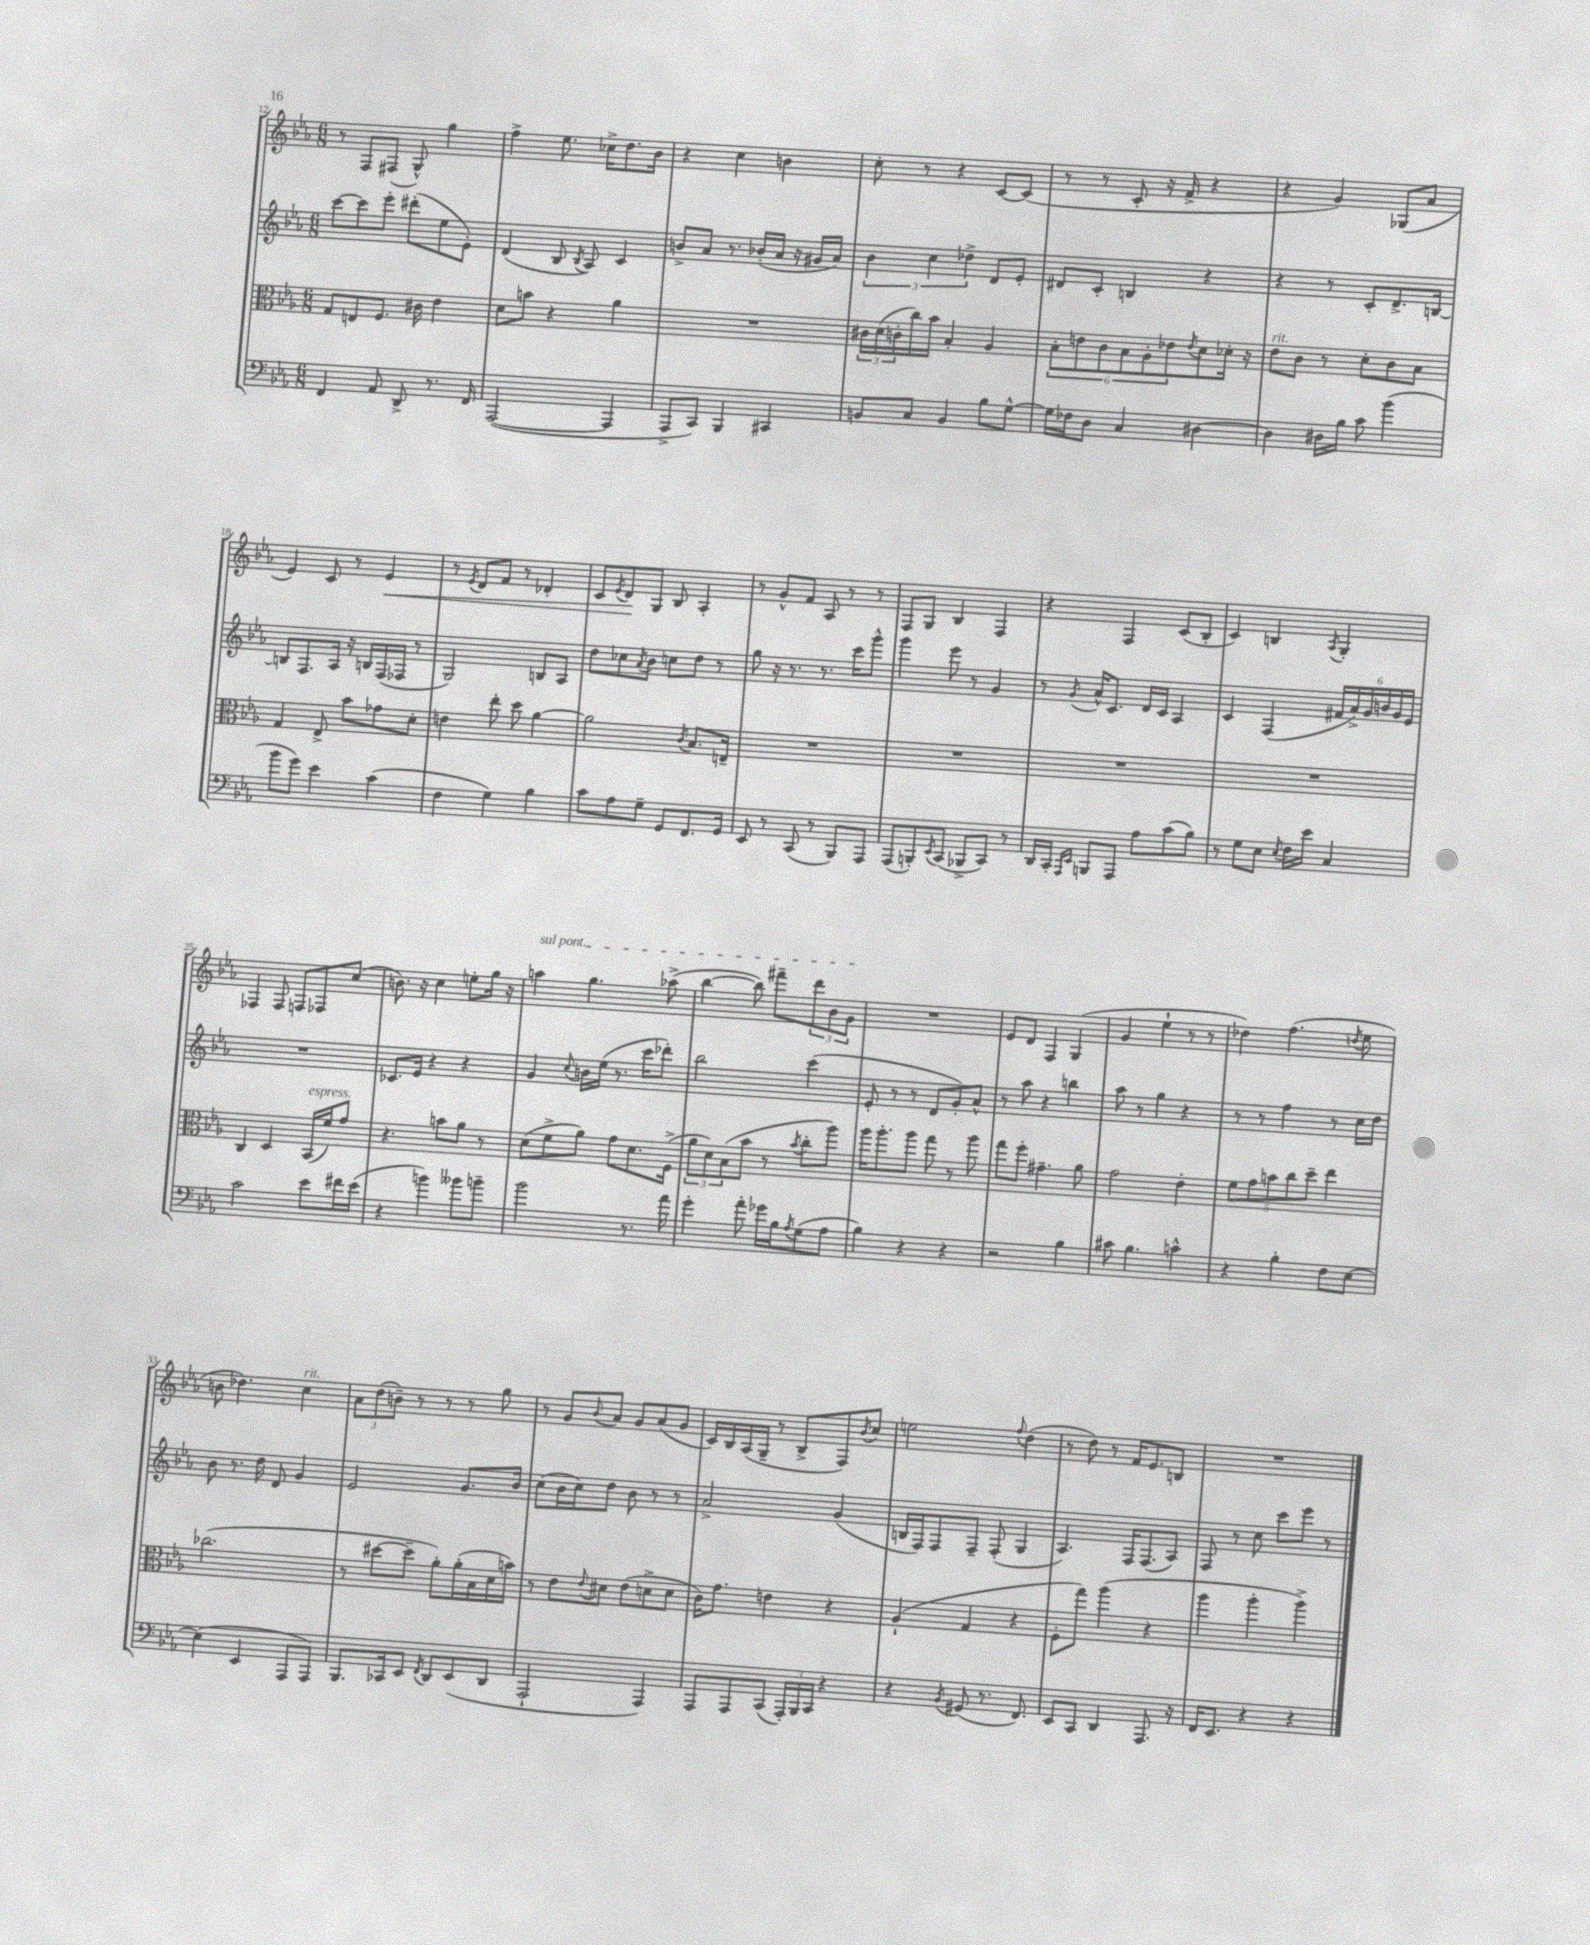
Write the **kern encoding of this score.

**kern	**kern	**kern	**kern	**dynam
*part4	*part3	*part2	*part1	*part1
*staff4	*staff3	*staff2	*staff1	*staff1
*clefF4	*clefC3	*clefG2	*clefG2	*
*k[b-e-a-]	*k[b-e-a-]	*k[b-e-a-]	*k[b-e-a-]	*
*M6/8	*M6/8	*M6/8	*M6/8	*
=12	=12	=12	=12	=12
4FF/	8G/L	[8ccc\L	8r	.
.	8En/	8ccc\]	8F/L	.
8AA-/	8.F/J	8eee-'\J	(8F#X/J	.
8DD^/	.	(8ddd#X'\L	8G^^/)	.
.	16c#X\	.	.	.
8.r	4e-\	8ee-\	4gg\	.
.	.	8e-'\J)	.	.
16FF/	.	.	.	.
=13	=13	=13	=13	=13
([2AAA-/	8d\L	(4d/	4ff^\	.
.	8bn\J	.	.	.
.	4r	8B-/	8.ee-\	.
.	.	8qB-/	.	.
.	.	8A-/)	.	.
.	.	.	16cc-X^\KL	.
4AAA-/]	4a-\	4c/	8.dd\	.
.	.	.	16b-\Jk	.
=14	=14	=14	=14	=14
8AAA-^/L	2.r	8bn^/L	4r	.
8CC/J)	.	8a-/J	.	.
4BBB-/	.	8.r	4cc\	.
.	.	(16b-X'/LL	.	.
4CC#X/	.	16a-/JJ	4bn\	.
.	.	16r	.	.
.	.	16g#X/LL	.	.
.	.	16a-/JJ)	.	.
=15	=15	=15	=15	=15
8BBn/L	24c#X\LL	6b-\	8cc'\	.
.	(24d\	.	.	.
.	24cn'\	.	.	.
8C/J	16cc\)	.	8r	.
.	.	6cc\	.	.
.	16b-\JJ	.	.	.
4BB/	4B-'/	.	4r	.
.	.	6dd-X^\	.	.
8B-\L	4A-/	8d/L	[8c/L	.
[8G^^\J	.	8e-'/J	(8c/J]	.
=16	=16	=16	=16	=16
16G\LL]	12B-'\L	8d#X/L	8r	.
16F-X\J	.	.	.	.
.	12en\	.	.	.
8D\J	.	8c'/J	8r	.
.	12c\	.	.	.
4C/	12B-\	4Bn/	8c'/	.
.	12A-'\	.	.	.
.	.	.	16r	.
.	12e-X\	.	.	.
.	.	.	16f^/	.
.	8qe-/	.	.	.
[4D#X\	8d\	4r	4r	.
.	16d-X'\Jk	.	.	.
.	16r	.	.	.
=17	=17	=17	=17	=17
!	!LO:TX:a:i:t=rit.	!	!	!
4D#\]	8e-\L	4r	4r	.
.	8c\J	.	.	.
16D#X\LL	8r	8r	4g/)	.
16B-\JJ	.	.	.	.
8c\	8d'\L	8c'/L	.	.
(4b-\	8c\	8.d^/	(8G-X/L	.
.	8B-\J	.	8a-/J	.
.	.	[16Bn/Jk	.	.
!!LO:LB:g=z
=18	=18	=18	=18	=18
8b-\L	4G/	8Bn/L]	4e-/)	.
8g\J)	.	8.F/	.	.
4e-\	8E-^/	.	8c/	.
.	.	16A-/Jk	.	.
.	8b-\L	16r	8r	.
.	.	16Bn/LL	.	.
!	!	!	!	!LO:HP:b
(4c\	8g-X\	(16F/	4e-/	<
.	.	16F-X/JJ	.	.
.	8d'\J	8r	.	.
=19	=19	=19	=19	=19
4F\	4en\	2G/)	8r	.
.	.	.	8qe-/	.
.	.	.	8d/L	.
4G\)	8ee-'\	.	8f/J	.
.	8dd\	.	8r	.
4B-\	[4a-\	8Bn/L	4d-X'/	.
.	.	8A-/J	.	.
=20	=20	=20	=20	=20
8c\L	2a-\]	8dd\L	8c/L	.
.	.	.	8qe-/	.
8A-\	.	8cc-X\	8d/	.
.	.	8qa-/	.	.
8G~\J	.	8b-\J	8G/J	[
8GG/L	.	8ccn\L	8B-/	.
.	8qc/	.	.	.
8.FF/	8.B-/L	8dd\J	4A-'/	.
.	.	8r	.	.
16GG/Jk	16En~/Jk	.	.	.
=21	=21	=21	=21	=21
8EE-/	2.r	8gg\	8r	.
8r	.	16r	8g^^/L	.
.	.	8.r	.	.
(8CC/	.	.	8f/J	.
8r	.	8.r	8A-/	.
8BBB-/L)	.	.	8r	.
.	.	16ccc\KL	.	.
8AAA-/J	.	8ggg^^\J	8r	.
=22	=22	=22	=22	=22
(8AAA-/L	2.r	4ggg\	8F/L	.
8BBBn'/)	.	.	8G/J	.
8qEE-/	.	.	.	.
(8CC/J	.	8eee-\	4B-/	.
8BBB-X^/L	.	8r	.	.
8CC/J)	.	4g/	4F/	.
8r	.	.	.	.
=23	=23	=23	=23	=23
16DD/LL	2.r	8r	4r	.
16CC'/JJ	.	.	.	.
16qqAAA-/LL	.	.	.	.
16qqEE-/JJ	.	8qg/	.	.
8BBBn/L	.	16a-^^/KL	.	.
.	.	8.c/J	.	.
8AAA-/J	.	.	4F/	.
8A-\L	.	16d/LL	.	.
.	.	16c/JJ	.	.
(8c\	.	4A-/	(8c/L	.
8B-\J)	.	.	8B-'/J	.
=24	=24	=24	=24	=24
8r	2.r	4c/	4c/)	.
8G\L	.	.	.	.
8E-\J	.	(4F/	4Bn/	.
8qE-/	.	.	.	.
16F\LL	.	.	.	.
16e-\JJ	.	.	.	.
.	.	.	8qA-/	.
4C/	.	24f#X/LL	4G'/	.
.	.	24a-^/)	.	.
.	.	24g/	.	.
.	.	24bn/	.	.
.	.	24g/	.	.
.	.	24e-/JJ	.	.
!!LO:LB:g=z
=25	=25	=25	=25	=25
2c\	4C/	2.r	4F-X/	.
.	4D/	.	8F-/	.
.	.	.	8Fn/L	.
!	!LO:TX:a:i:t=espress.	!	!	!
8e-\L	(16BB-/LL	.	8F-X/	.
.	16f/J)	.	.	.
16f#X\L	8g/J	.	(8cc/J	.
(16e-\JJ	.	.	.	.
=26	=26	=26	=26	=26
4r	4.r	8.c-X/L	8.bn\)	.
.	.	16e-/Jk	16r	.
4bn\)	.	4r	4cc\	.
.	8bn\L	.	.	.
8b--X\L	8a-\J	4r	8een'\L	.
8bn~\J	8r	.	16gg\Jk	.
.	.	.	16r	.
=27	=27	=27	=27	=27
!	!	!	!LO:TX:a:i:t=sul pont.	!
2b-\	(8d\L	4g/	4aan\	.
.	8f^\	.	.	.
.	.	8qqcc/	.	.
.	8a-\J)	16bn\LL	4.gg\	.
.	.	(16ee-\JJ	.	.
.	8g\L	8.r	.	.
8.r	8.d\	.	.	.
.	.	16ccc\KL	.	.
.	.	8ddd-X'\J)	(8aa-X^\	.
16a-\	(16F^\Jk	.	.	.
=28	=28	=28	=28	=28
4g'\	12a-\L	2bb-\	[4bb-\	.
.	12d\)	.	.	.
.	(12B-\	.	.	.
8a-'\	8b-\J	.	8bb-\])	.
16g-X\LL	8r	.	8fff#X~\L	.
16B-\J	.	.	.	.
8qA-/	8qb-/	.	.	.
(8G\	8cc'\L	(4ccc\	12ddd\	.
.	.	.	12b-\	.
8A-\J	8aa-\J)	.	.	.
.	.	.	12g\J	.
=29	=29	=29	=29	=29
4B-\)	16aa-\KL	8e-'/	2.r	.
.	8.aa-'\	.	.	.
.	.	8r	.	.
4r	8aa-\J	8r	.	.
.	8gg\	8d/L	.	.
4r	8r	8g'/)	.	.
.	8aa-\	8a-^^/J	.	.
=30	=30	=30	=30	=30
2r	8gg\L	8r	8e-/L	.
.	8ff'\J	8aa-\	8d/J	.
.	4.g#X~\	4r	4F/	.
4B-\	.	4bbn\	(4G/	.
.	8a-\	.	.	.
=31	=31	=31	=31	=31
8c#X\	2g\	8aa-\	4g/	.
4.B-\	.	8r	.	.
.	.	4gg\	4ee-`\	.
4cn^^\	4e-'\	4r	8r	.
.	.	.	8r	.
=32	=32	=32	=32	=32
4r	10f\L	8r	4dd-X\)	.
.	10g\	.	.	.
.	.	8r	.	.
.	10bn\	.	.	.
4B-'\	.	4ff\	(4.ff\	.
.	10cc\	.	.	.
.	10dd~\J	.	.	.
8F\L	4ee-\	8r	.	.
.	.	.	8qddn/	.
[8E-\J	.	16cc\LL	8ee-\	.
.	.	16dd\JJ	.	.
!!LO:LB:g=z
=33	=33	=33	=33	=33
(4E-\]	(2.cc-X\	8b-\	8bn\	.
.	.	8.r	4.dd-X\)	.
4EE-/	.	.	.	.
.	.	16dd\	.	.
.	.	8d/	.	.
!	!	!	!LO:TX:a:i:t=rit.	!
8AAA-/L	.	4g/	4cc\	.
8AAA-/J)	.	.	.	.
=34	=34	=34	=34	=34
8.BBB-/L	8r	2e-/	12a-\L	.
.	.	.	(12dd\	.
.	[8dd#X\L	.	.	.
.	.	.	12bn~\J)	.
16CC-X/k	.	.	.	.
8EE-/J	8dd#~\J]	.	8r	.
8qFF/	.	.	.	.
8DD/L	8a-'\L)	.	8r	.
(8EE-/	(16a-'\L	8.g/L	8r	.
.	16B-\	.	.	.
8DD/J	16d\	.	8gg\	.
.	16bn\JJ)	16b-/Jk	.	.
=35	=35	=35	=35	=35
2AAA-`/	8r	(8cc\L	8r	.
.	8e-\L	16b-\L	8g/L	.
.	.	16cc\J)	.	.
.	8qqe-/	.	8qqb-/	.
.	8d#X\J	8dd\J	8a-/J	.
.	(8e-\L	8b-\	8g/L	.
4AAA-/)	8dn^\	8r	(8a-/	.
.	8d\J	8r	8g/J	.
=36	=36	=36	=36	=36
8AAA-/L	16c\KL)	2a-^/	16c/LL)	.
.	8.g\J	.	16B-/	.
8AAA-/	.	.	(16A-/	.
.	.	.	16G~/JJ	.
(8CC/J	4en\	.	8r	.
24AAA-'/LL)	.	.	8B-^/L	.
24BBB-/	.	.	.	.
24CC/JJ	.	.	.	.
4r	4r	(4g/	8F/)	.
.	.	.	8qb-/	.
.	.	.	8cc/J	.
=37	=37	=37	=37	=37
4r	(4A-`/	16Bn/LL	2een\	.
.	.	16F/J)	.	.
.	.	8F/	.	.
8qBB-/	.	.	.	.
(8GG#X/	4G/	8F~/J	.	.
8.r	.	(8F'/	.	.
.	.	.	8qqff/	.
.	4r	4G/	(4dd\	.
8.FF/)	.	.	.	.
=38	=38	=38	=38	=38
8EE-/L	8F'\L	4.A-/)	8r	.
8CC/J	8gg\J)	.	8dd\)	.
4DD/	(4aa-\	.	8r	.
.	.	16F/KL	16f/KL	.
.	.	(8.F/	8.e-/	.
8.AAA-/	4r	.	.	.
.	.	8A-/J)	8Bn/J	.
16r	.	.	.	.
=39	=39	=39	=39	=39
16FF/KL	4aa-\	8F/	2.r	.
8.EE-/J	.	.	.	.
.	.	8r	.	.
4r	4aa-'\	8cc\	.	.
.	.	8ccc\L	.	.
4r	4aa-^\)	8eee-\J	.	.
.	.	8r	.	.
==	==	==	==	==
*-	*-	*-	*-	*-
